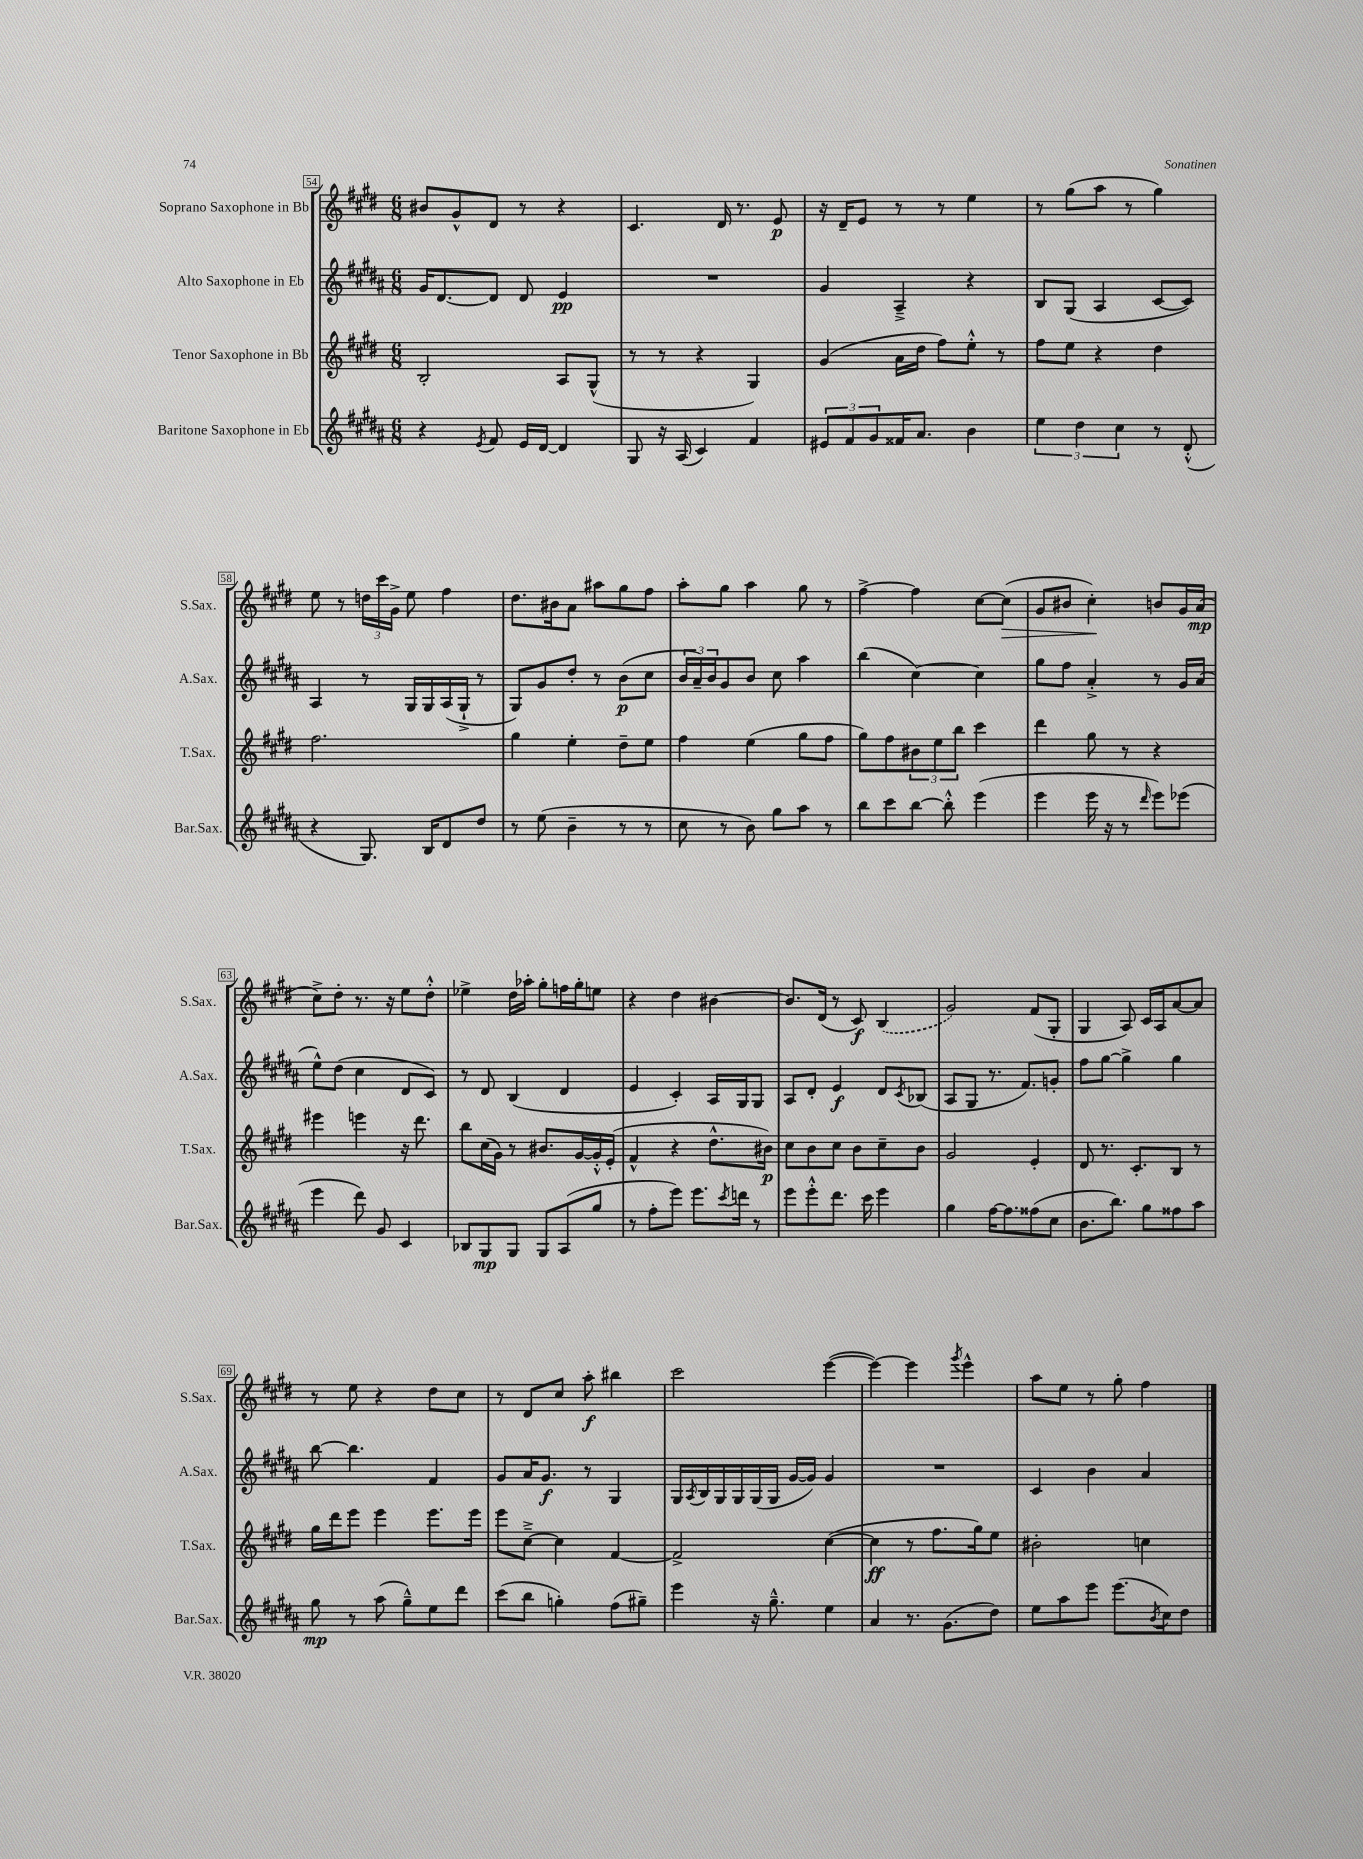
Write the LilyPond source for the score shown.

<<
\new StaffGroup <<
\new Staff = "s0" \with { instrumentName = "Soprano Saxophone in Bb" shortInstrumentName = "S.Sax." } {
    \clef treble \key e \major \numericTimeSignature \time 6/8
    bis'8 gis'8-^ dis'8 r8 r4 |
    cis'4. dis'16 r8. e'8\p |
    r16 dis'16-- e'8 r8 r8 e''4 |
    r8 gis''8( a''8 r8 gis''4) |
    e''8 r8 \tuplet 3/2 { d''16 cis'''16 gis'16-> } e''8 fis''4 |
    dis''8. bis'16 a'8 ais''8 gis''8 fis''8 |
    a''8-. gis''8 a''4 gis''8 r8 |
    fis''4~-> fis''4 cis''8~ cis''8\>( |
    gis'8 bis'8 cis''4-.\!) b'8 gis'16 a'16\mp( |
    cis''8->) dis''8-. r8. r16 e''8 dis''8-.-^ |
    ees''4-> dis''16 aes''16-. gis''8-. f''16 gis''16-. e''8 |
    r4 dis''4 bis'4~ |
    bis'8. dis'16( r8 cis'8\f) \once \slurDashed b4( |
    gis'2) fis'8( gis8-. |
    gis4 a8) cis'16 a16 a'8~ a'8 |
    r8 e''8 r4 dis''8 cis''8 |
    r8 dis'8 cis''8 a''8-.\f bis''4 |
    cis'''2 e'''4~( |
    e'''4~) e'''4 \acciaccatura { gis'''8 } e'''4-^ |
    a''8 e''8 r8 gis''8-. fis''4 \bar "|." |
}
\new Staff = "s1" \with { instrumentName = "Alto Saxophone in Eb" shortInstrumentName = "A.Sax." } {
    \clef treble \key b \major \numericTimeSignature \time 6/8
    gis'16 dis'8.~ dis'8 dis'8 e'4\pp |
    R2. |
    gis'4 ais4---> r4 |
    b8 gis8( ais4 cis'8~ cis'8) |
    ais4 r8 gis16 gis16 ais16( gis16-!-> r8 |
    gis8) gis'8 dis''8-. r8 b'8\p( cis''8 |
    \tuplet 3/2 { b'16 ais'16--) b'16 } gis'8 b'8 cis''8 ais''4 |
    b''4( cis''4~) cis''4 |
    gis''8 fis''8 ais'4-.-> r8 gis'16 ais'16( |
    e''8-^) dis''8( cis''4 dis'8 cis'8) |
    r8 dis'8 b4( dis'4 |
    e'4 cis'4-.) ais16 gis16 gis8 |
    ais8 dis'8-. e'4\f dis'8 \acciaccatura { cis'8 } bes8( |
    ais8 gis8 r8. fis'8.) g'8-. |
    fis''8 gis''8~ gis''4-> gis''4 |
    b''8~ b''4. fis'4 |
    gis'8 ais'16 gis'8.\f r8 gis4 |
    gis16 \acciaccatura { ais8 } b16 gis16 gis16 gis16( gis16 gis'16~ gis'16) gis'4 |
    R2. |
    cis'4 b'4 ais'4 \bar "|." |
}
\new Staff = "s2" \with { instrumentName = "Tenor Saxophone in Bb" shortInstrumentName = "T.Sax." } {
    \clef treble \key e \major \numericTimeSignature \time 6/8
    b2-. a8 gis8-^( |
    r8 r8 r4 gis4) |
    gis'4( a'16 dis''16 fis''8) e''8-.-^ r8 |
    fis''8 e''8 r4 dis''4 |
    fis''2. |
    gis''4 e''4-. dis''8-- e''8 |
    fis''4 e''4( gis''8 fis''8 |
    gis''8) fis''8 \tuplet 3/2 { bis'8 e''8 b''8 } cis'''4 |
    dis'''4 gis''8 r8 r4 |
    eis'''4 e'''4 r16 dis'''8. |
    b''8 cis''16( gis'16) r8 bis'8. gis'16~ gis'16-.-^ e'16-.( |
    fis'4-^ r4 dis''8.-^ bis'16\p) |
    cis''8 b'8 cis''8 b'8 cis''8-- b'8 |
    gis'2 e'4-. |
    dis'8 r8. cis'8.-. b8 r8 |
    gis''16 dis'''16 e'''8 e'''4 e'''8. e'''16 |
    e'''8 cis''8~---> cis''4 fis'4~ |
    fis'2-> cis''4~( |
    cis''4\ff r8 fis''8. gis''16) e''8 |
    bis'2-. c''4 \bar "|." |
}
\new Staff = "s3" \with { instrumentName = "Baritone Saxophone in Eb" shortInstrumentName = "Bar.Sax." } {
    \clef treble \key b \major \numericTimeSignature \time 6/8
    r4 \acciaccatura { e'8 } fis'8 e'16 dis'16~ dis'4 |
    gis8 r16 ais16( cis'4) fis'4 |
    \tuplet 3/2 { eis'8 fis'8 gis'8 } fisis'16 ais'8. b'4 |
    \tuplet 3/2 { e''4 dis''4 cis''4 } r8 dis'8-.-^( |
    r4 gis8.) b16 dis'8 dis''8 |
    r8 e''8( b'4-- r8 r8 |
    cis''8 r8 b'8) gis''8 ais''8 r8 |
    b''8 cis'''8 b''8~ b''8-.-^ e'''4( |
    e'''4 e'''16 r16 r8 \grace { dis'''16 } e'''8) ees'''8( |
    e'''4 dis'''8) gis'8 cis'4 |
    bes8 gis8\mp gis8 gis8 ais8( gis''8 |
    r8 fis''8-. e'''8) e'''8. \acciaccatura { cis'''8 } d'''16 r8 |
    e'''8 e'''8-.-^ dis'''8. cis'''16 e'''4 |
    gis''4 fis''16~ fis''8. fisis''8( cis''8 |
    b'8. b''8.) gis''8 fisis''8 ais''8 |
    gis''8\mp r8 ais''8( gis''8---^) e''8 dis'''8 |
    cis'''8( b''8 g''4-.) fis''8( gis''8--) |
    e'''4 r16 gis''8.---^ e''4 |
    ais'4 r8. gis'8.( dis''8) |
    e''8 ais''8 e'''8 e'''8.( \acciaccatura { b'8 } cis''16) dis''8 \bar "|." |
}
>>
>>
\layout { \context { \Score currentBarNumber = #54 \override BarNumber.stencil = #(make-stencil-boxer 0.1 0.3 ly:text-interface::print) } }
